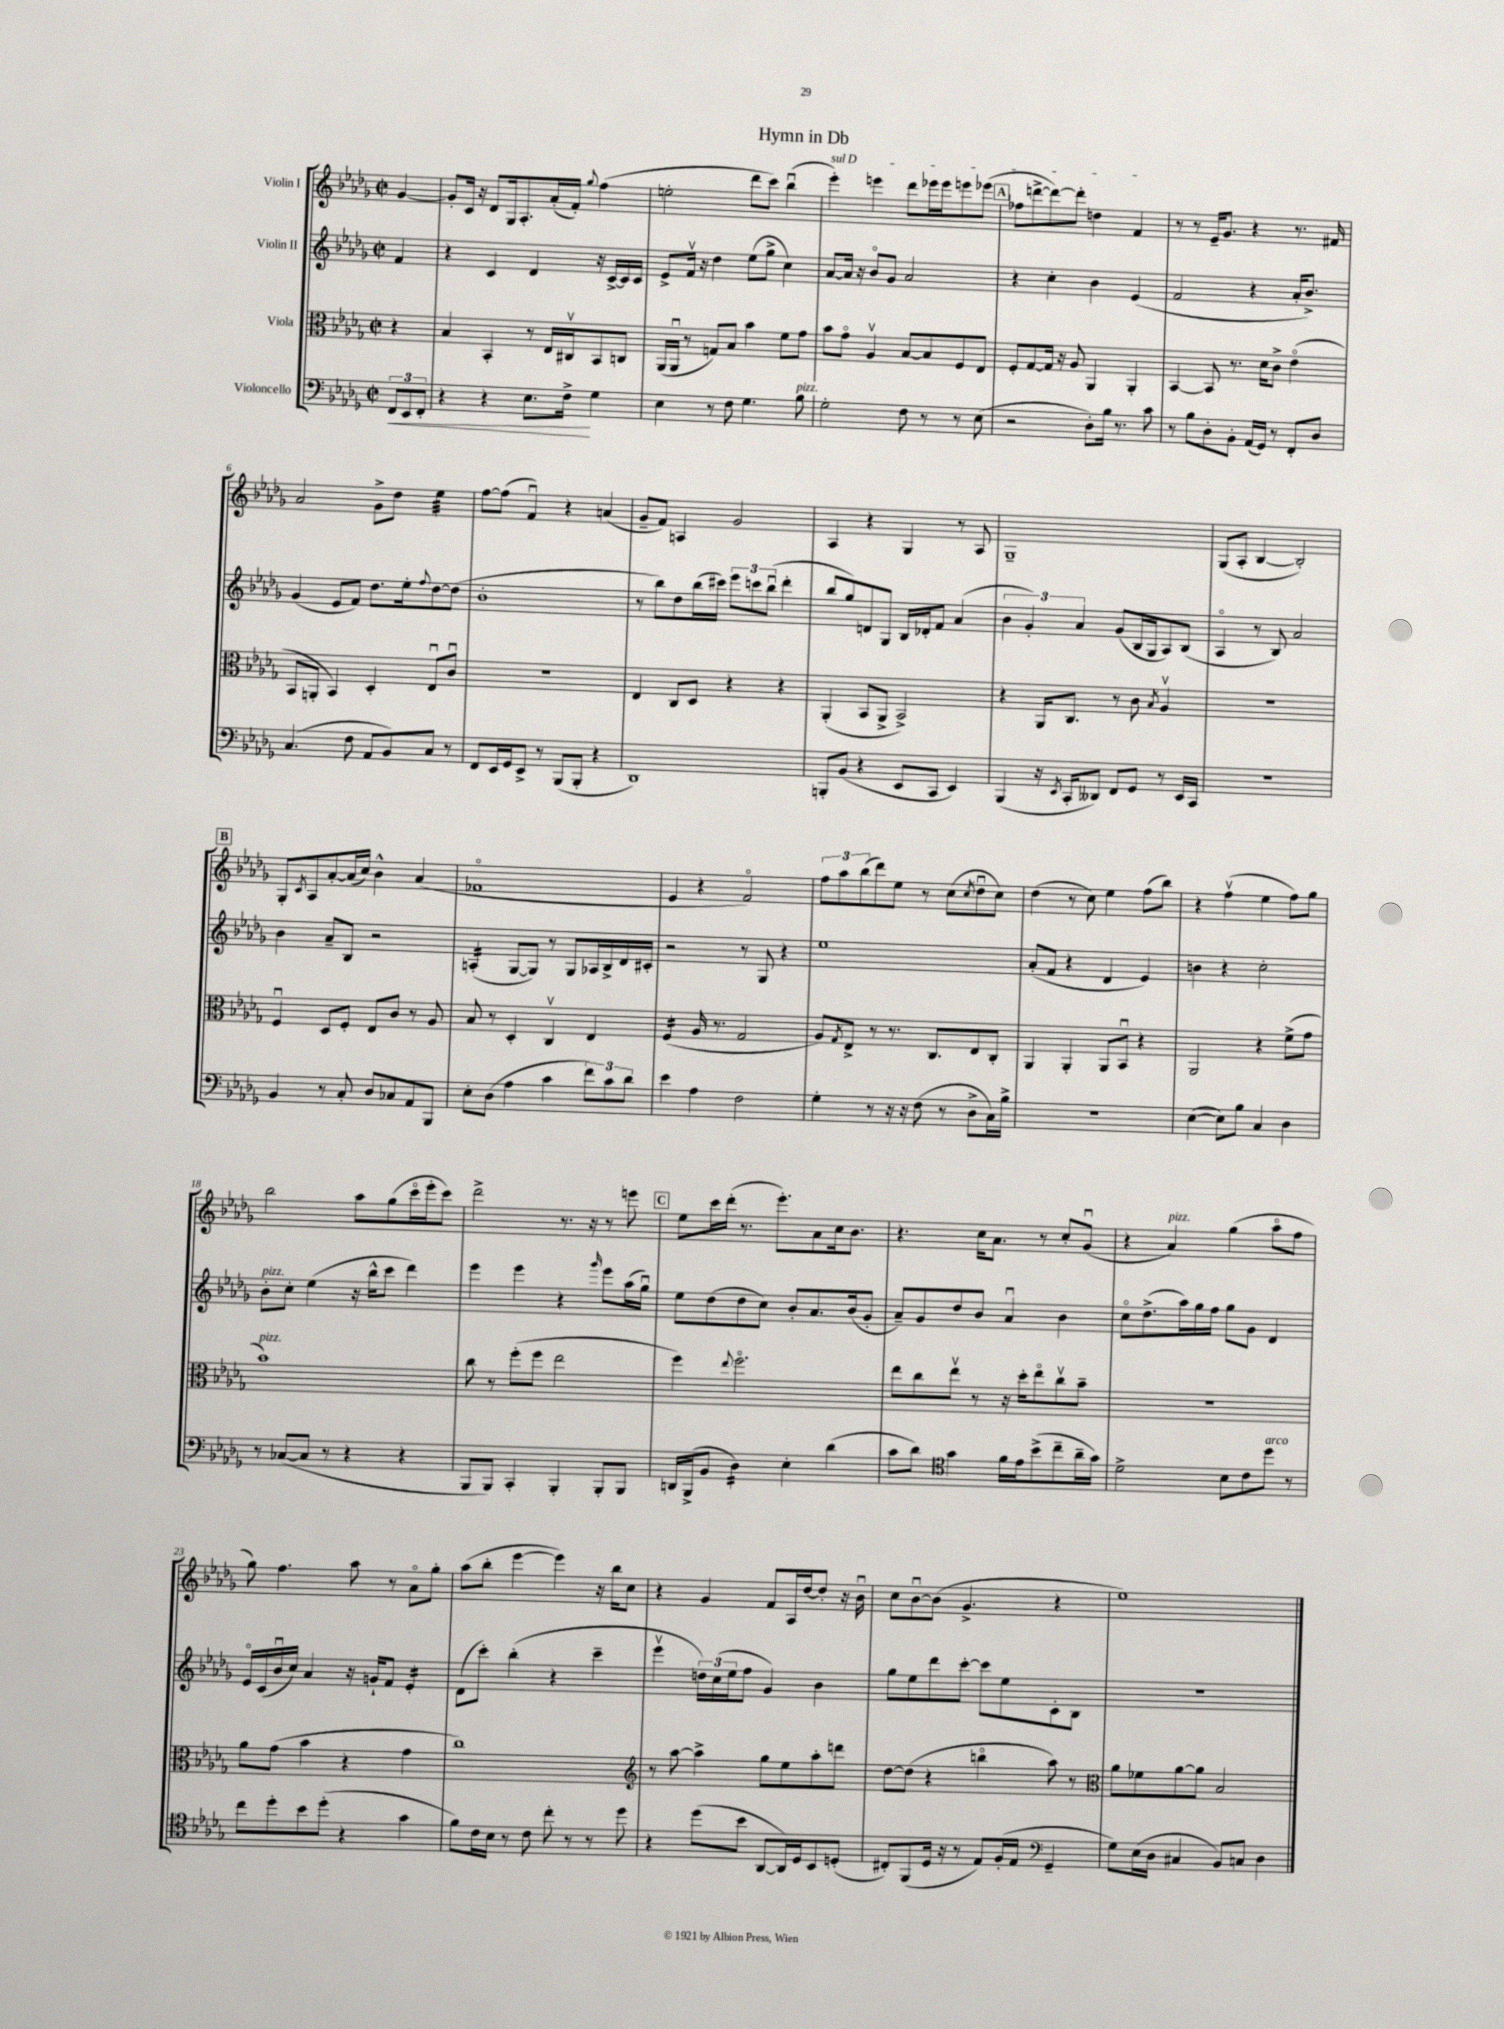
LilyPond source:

\header { title = "Hymn in Db" }
<<
\new StaffGroup <<
\new Staff = "s0" \with { instrumentName = "Violin I" } {
    \clef treble \key des \major \defaultTimeSignature \time 2/2 \partial 4
    ges'4~ |
    ges'8-. c'16 r16 des'8 ges16 aes8.-. aes'16-.( f'16-.) \appoggiatura { ges''8 } f''4( |
    e''2-. des'''8 c'''8) bes''4\downbow( |
    \once \override TextSpanner.bound-details.left.text = \markup { \italic "sul D" } ees'''4-.\startTextSpan) e'''4 des'''8 ees'''16 ees'''16 e'''8 ees'''8( |
    \mark \markup { \box "A" } fes''8 d'''8~-> d'''8~) d'''8-. d''4 f'4\stopTextSpan |
    r8 r8 ees'16-- ges'8. r4 r8. fis'16 |
    aes'2 ges'8-> des''8 ees''4:32 |
    f''8~ f''8( f'4\downbow) r4 a'4( |
    ges'8-- f'8) a4 ges'2 |
    aes4 r4 ges4 r8 aes8 |
    ges1-- |
    ges8( aes8-. bes4~ bes2-.) |
    \mark \markup { \box "B" } ges8-. \acciaccatura { c'8 } aes8 aes'8~-. aes'16( c''16) bes'4-^ aes'4( |
    fes'1\flageolet |
    ees'4 r4 f'2\flageolet) |
    \tuplet 3/2 { f''8 aes''8 bes''8( } des'''8) ees''8 r8 c''8( \acciaccatura { c''8 } des''8\downbow c''8) |
    des''4( r8 c''8) ees''4 f''8( bes''8) |
    r4 f''4\upbow( ees''4 f''8) ges''8 |
    bes''2 aes''8 ges''8( c'''16\flageolet ees'''16-. c'''8) |
    des'''2-> r8. r16 r8 e'''8 |
    \mark \markup { \box "C" } ees''8 c'''16 des'''16-.( r8. ees'''8.-.) aes'8 c''16 bes'8. |
    r4. c''16 aes'8. r8 c''8-. ges'8\downbow( |
    r4 aes'4^\markup { \italic "pizz." }) ges''4( aes''8\flageolet f''8 |
    ges''8) f''4. aes''8 r8 aes'8\flageolet ges''8-. |
    aes''8( bes''8-. ees'''4~ ees'''4) r16 bes''16 c''8 |
    r4 ges'4 f'8 aes16 des''16~ des''8-. r16 bes'16\downbow |
    c''8 bes'8~\downbow bes'8( ges'4.-> r4 |
    ees''1) \bar "|." |
}
\new Staff = "s1" \with { instrumentName = "Violin II" } {
    \clef treble \key des \major \defaultTimeSignature \time 2/2 \partial 4
    f'4 |
    r4 c'4 des'4 r16 c'16~-> c'16 c'16 |
    ees'8-> f'16\upbow r16 des''4 ees''8( ges''8-> c''4) |
    aes'8~ aes'16 r16 bes'8\flageolet ges'8 aes'2 |
    \mark \markup { \box "A" } r4 c''4-. bes'4 ees'4( |
    f'2 r4 aes'16-. bes'8.->) |
    ges'4( ees'8 f'8) des''8. ees''16-. \appoggiatura { f''8 } des''8~ des''8( |
    bes'1-. |
    r8 bes''8) des''8 bes''16( cis'''16) \tuplet 3/2 { ees'''8 c'''8 bes''8\downbow( } des'''4-. |
    bes''8 ges''8) d'8 ges8 bes16 des'16-. f'8 aes'4( |
    \tuplet 3/2 { bes'4 ges'4-.) aes'4 } ges'8( bes16 ges16 aes8) bes8( |
    aes4\flageolet r8 bes8) aes'2 |
    \mark \markup { \box "B" } bes'4 aes'8-- bes8 r2 |
    a4:16-.( ges8~ ges8) r8 ges8 aes16 bes16-> des'16 cis'16-. |
    r2 r8 ges8 r4 |
    ees''1 |
    aes'8-.( f'8 r4 des'4 ees'4) |
    b'4 r4 c''2-. |
    bes'8-.^\markup { \italic "pizz." } c''8-. ees''4( r16 bes''16-^ c'''8 des'''4) |
    ees'''4 ees'''4 r4 \grace { ges'''16 } ees'''8 aes''16( ges''16\downbow) |
    \mark \markup { \box "C" } ees''8 des''8( des''8 c''8) bes'8-. aes'8. bes'16( ges'8-. |
    aes'8--) ges'8 des''8 bes'8 aes'4\downbow bes'4 |
    c''8\flageolet des''8.->( aes''16) ges''16 f''16 ges''8 ges'8 des'4 |
    ees'16\flageolet c'16( bes'16\downbow c''16) aes'4 r16 g'16-! f'8 ees'4:16-. |
    des'8( c'''8-.) bes''4-.( r4 c'''4-- |
    ees'''4\upbow \tuplet 3/2 { d''16) c''16( ees''16 } f''8 ges'4) bes'4 |
    ges''8 ees''8 des'''8 c'''8~-. c'''8 ees''8 c'8-. bes8 |
    R1 \bar "|." |
}
\new Staff = "s2" \with { instrumentName = "Viola" } {
    \clef alto \key des \major \defaultTimeSignature \time 2/2 \partial 4
    r4 |
    bes4 bes,4-. r8 ees16 cis16\upbow bes,8 c8 |
    aes,16( aes,16\downbow r8 g8) bes8 bes'4 f'8 ges'8 |
    bes'8 ges'8\flageolet aes4\upbow bes8~ bes8 f8 ees8 |
    \mark \markup { \box "A" } f8-. ges8~ ges16 r16 aes8 aes,4 aes,4-. |
    bes,4~ bes,8 r8. des'16 c'8-> ees'4\flageolet( |
    bes,8 a,8-. bes,4) des4-. ees8\downbow c'8\downbow |
    R1 |
    ees4 c8 des8 r4 r4 |
    aes,4-.( bes,8 aes,8-> bes,2->) |
    r4 aes,16 c8. r8 c'8 \acciaccatura { bes8 } aes4\upbow |
    r1 |
    \mark \markup { \box "B" } f4\downbow des8 f8-. ees8 c'8 r8 aes8 |
    bes8 r8 des4-. c4\upbow ees4 |
    f4:16( aes16 r8. ges2 |
    aes8) \acciaccatura { ges8 } ees8-> r8 r8. c8. ees8 c8-. |
    aes,4 aes,4-. aes,8 bes,8\downbow r4 |
    aes,2 r4 f'8->( ges'8 |
    bes'1^\markup { \italic "pizz." }) |
    c''8 r8 f''8-.( f''8 ees''2 |
    \mark \markup { \box "C" } f''4) \appoggiatura { ees''8 } f''2.\flageolet |
    ees''8 c''8 ees''8\upbow r8 r16 des''16-. ees''8\flageolet c''8\upbow bes'8-- |
    R1 |
    aes'8 ges'8( bes'4 r4 ges'4 |
    c''1) |
    \clef treble r8 aes''8~ aes''4-> ges''8 ees''8 aes''8-. d'''8 |
    des''8~ des''8( r4 b''4\flageolet aes''8) r8 |
    \clef alto aes'8 fes'8 aes'8~ aes'8 bes2 \bar "|." |
}
\new Staff = "s3" \with { instrumentName = "Violoncello" } {
    \clef bass \key des \major \defaultTimeSignature \time 2/2 \partial 4
    \tuplet 3/2 { f,8\< ees,8 f,8-. } |
    r4 r4 ees8. f16->\! ges4 |
    ees4 r8 f8 ges4. bes8^\markup { \italic "pizz." } |
    ges2-. f8 r8 r8 ees8( |
    \mark \markup { \box "A" } r2 des8-.) bes16 r8. c'8 |
    r8 bes8 des8-. bes,8-. aes,16( ges,16) r8 f,8-. des8 |
    c4.( f8 aes,8 bes,8) c8 r8 |
    f,8 ees,16 ges,16 ees,8-> r8 bes,,8( bes,,8-. r4 |
    des,1) |
    b,,8-. bes,8( r4 ees,8 c,8 ees,4) |
    bes,,4( r16 \acciaccatura { ees,8 } c,16-. deses,8) f,8 ges,8 r8 ees,16 c,16 |
    R1 |
    \mark \markup { \box "B" } bes,4 r8 c8-. des8 ces8 aes,8 bes,,8 |
    ees8-. des8( aes4 c'4 \tuplet 3/2 { f'8) c'8 des'8 } |
    ees'4 aes4 f2 |
    ges4-. r8 r16 r16 f8( r8 des8-> c16) bes16-> |
    R1 |
    ees4~( ees8) bes8 c4 des4 |
    r8 ces8~( ces8 r8 r4 r4 |
    bes,,8 bes,,8) c,4-. bes,,4-. bes,,8-. bes,,8 |
    \mark \markup { \box "C" } d,16 bes,,16->( bes,8 des4:16) ees4-. des'4( |
    c'8 des'8) \clef tenor ges'4 f'16 ees'16 bes'8->( c''8-- aes'16-- ges'16) |
    des'2-> bes8 c'8 des''8^\markup { \italic "arco" } r8 |
    c''8 des''8-. bes'8 des''8-.( r4 ges'4 |
    f'8) c'16 bes16 r8 c'8 c''8-. r8 r8 des''8 |
    r4 des''8( bes'8 aes,8~ aes,16) des16 bes,8 d8-.( |
    cis8-.) f,8( des16 r16 r8 ees8) f16-.( ees16 \clef bass ges,4-- |
    ges8) ees16( des16 cis4 bes,8) c8 des4 \bar "|." |
}
>>
>>
